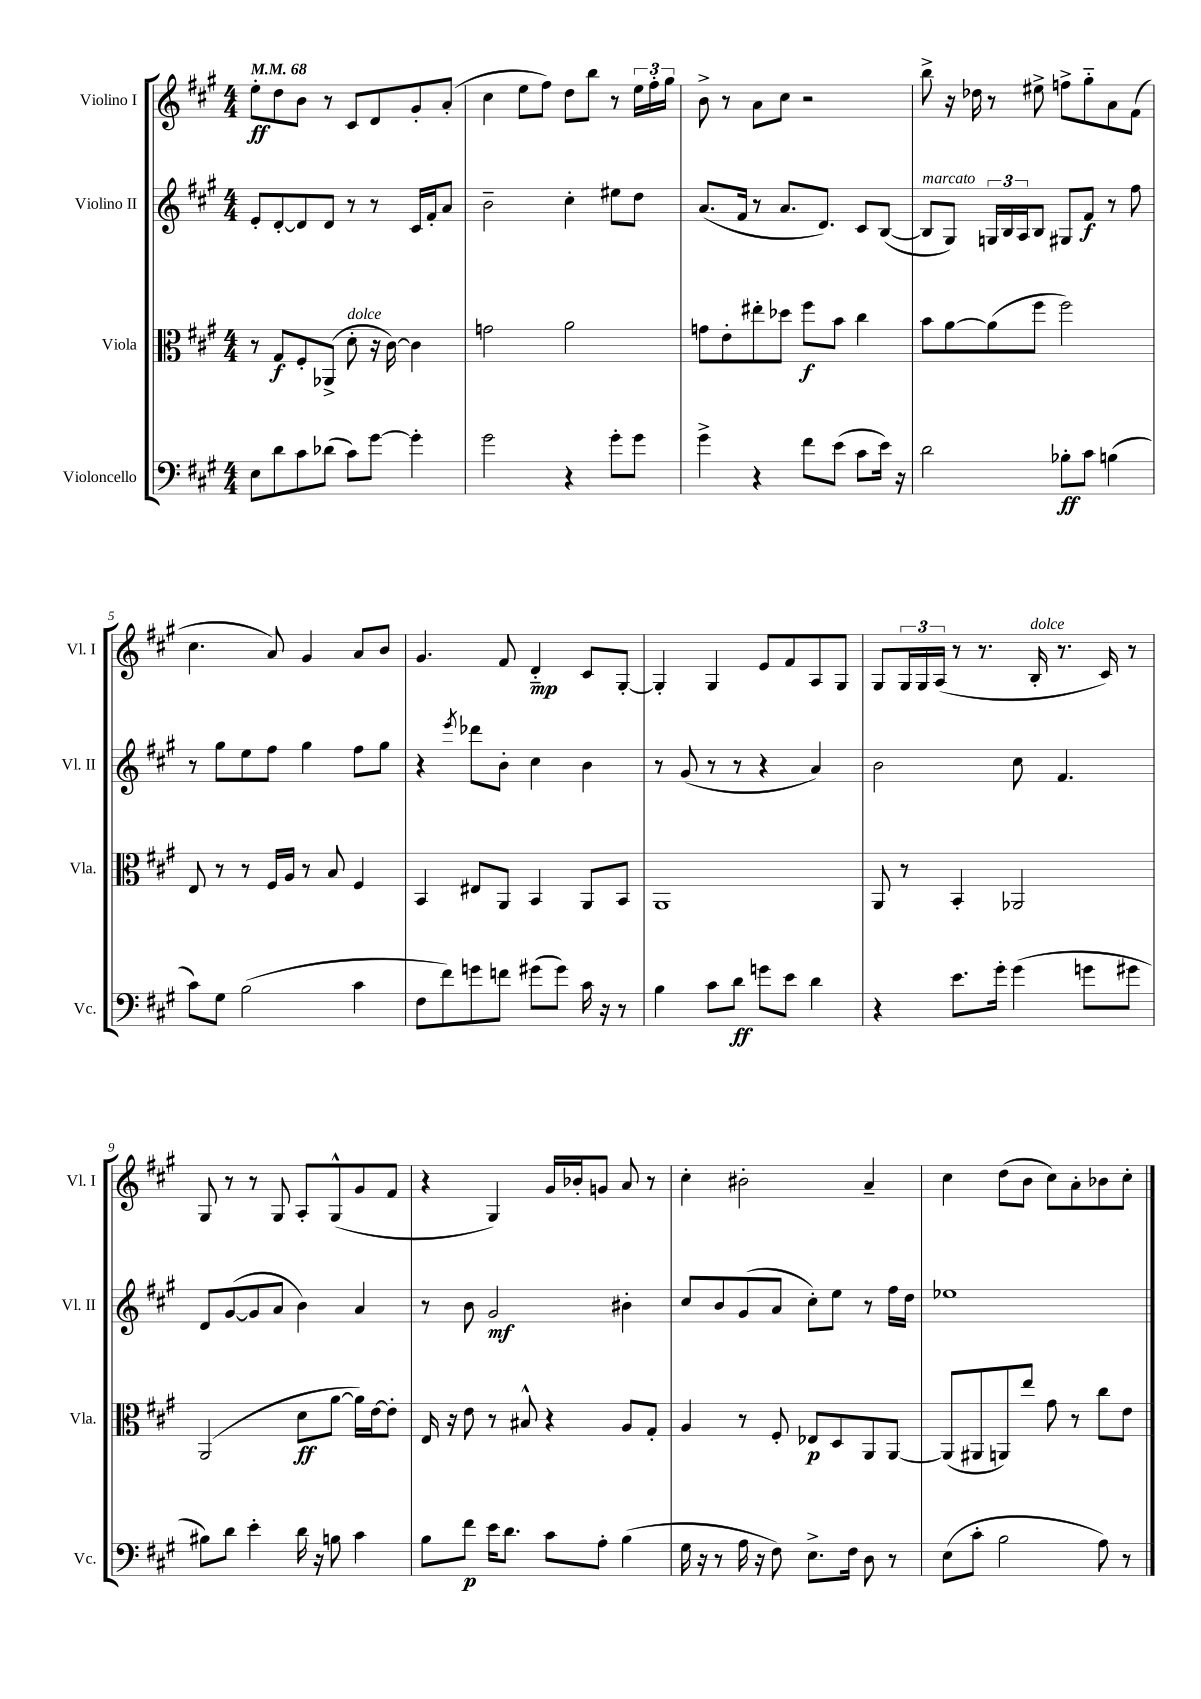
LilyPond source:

<<
\new StaffGroup <<
\new Staff = "s0" \with { instrumentName = "Violino I" shortInstrumentName = "Vl. I" } {
    \clef treble \key a \major \numericTimeSignature \time 4/4 \tempo 4 = 68
    e''8-.\ff d''8 b'8 r8 cis'8 d'8 gis'8-. a'8-.( |
    cis''4 e''8 fis''8) d''8 b''8 r8 \tuplet 3/2 { e''16 fis''16-. gis''16 } |
    b'8-> r8 a'8 cis''8 r2 |
    b''8-> r16 des''16 r8 eis''8-> f''8-> gis''8-_ a'8 fis'8( |
    cis''4. a'8) gis'4 a'8 b'8 |
    gis'4. fis'8 d'4-_\mp cis'8 gis8~-. |
    gis4-. gis4 e'8 fis'8 a8 gis8 |
    gis8 \tuplet 3/2 { gis16 gis16 a16( } r8 r8. b16-.^\markup { \italic "dolce" } r8. cis'16) r8 |
    gis8 r8 r8 gis8 a8-. gis8-^( gis'8 fis'8 |
    r4 gis4) gis'16 bes'16-. g'8 a'8 r8 |
    cis''4-. bis'2-. a'4-- |
    cis''4 d''8( b'8 cis''8) a'8-. bes'8 cis''8-. \bar "|." |
}
\new Staff = "s1" \with { instrumentName = "Violino II" shortInstrumentName = "Vl. II" } {
    \clef treble \key a \major \numericTimeSignature \time 4/4
    e'8-. d'8~-. d'8 d'8 r8 r8 cis'16 fis'16-. a'8 |
    b'2-- cis''4-. eis''8 d''8 |
    a'8.( fis'16 r8 a'8. d'8.) cis'8 b8~( |
    b8^\markup { \italic "marcato" } gis8) \tuplet 3/2 { g16 b16 a16 } b8 gis8 fis'8\f r8 fis''8 |
    r8 gis''8 e''8 fis''8 gis''4 fis''8 gis''8 |
    r4 \acciaccatura { e'''8 } des'''8 b'8-. cis''4 b'4 |
    r8 gis'8( r8 r8 r4 a'4) |
    b'2 cis''8 fis'4. |
    d'8 gis'8~( gis'8 a'8 b'4) a'4 |
    r8 b'8 gis'2\mf bis'4-. |
    cis''8 b'8 gis'8( a'8 cis''8-.) e''8 r8 fis''16 d''16 |
    ees''1 \bar "|." |
}
\new Staff = "s2" \with { instrumentName = "Viola" shortInstrumentName = "Vla." } {
    \clef alto \key a \major \numericTimeSignature \time 4/4
    r8 gis8\f fis8-. aes,8->( d'8-.^\markup { \italic "dolce" } r16 cis'16~) cis'4 |
    g'2 a'2 |
    g'8 e'8-. eis''8-. des''8 fis''8\f b'8 cis''4 |
    b'8 a'8~ a'8( fis''8 fis''2) |
    e8 r8 r8 fis16 a16 r8 b8 fis4 |
    b,4 eis8 a,8 b,4 a,8 b,8 |
    a,1 |
    a,8 r8 b,4-. aes,2 |
    a,2( d'8\ff a'8~ a'16) e'16~ e'8-. |
    e16 r16 e'8 r8 bis8-^ r4 a8 gis8-. |
    a4 r8 fis8-. ees8\p d8 a,8 a,8~ |
    a,8( ais,8 a,8) e''8 gis'8 r8 cis''8 e'8 \bar "|." |
}
\new Staff = "s3" \with { instrumentName = "Violoncello" shortInstrumentName = "Vc." } {
    \clef bass \key a \major \numericTimeSignature \time 4/4
    e8 d'8 cis'8 des'8( cis'8) gis'8~ gis'4-. |
    gis'2 r4 gis'8-. gis'8 |
    gis'4-> r4 fis'8 e'8( cis'8 e'16) r16 |
    d'2 bes8-.\ff cis'8 b4( |
    cis'8) gis8 b2( cis'4 |
    fis8 fis'8) g'8 f'8 gis'8( gis'8) cis'16 r16 r8 |
    b4 cis'8 d'8\ff g'8 e'8 d'4 |
    r4 e'8. gis'16-. gis'4( g'8 gis'8 |
    bis8) d'8 e'4-. d'16 r16 b8 cis'4 |
    b8 fis'8\p e'16 d'8. cis'8 a8-. b4( |
    gis16 r16 r8 a16 r16 fis8) e8.-> fis16 d8 r8 |
    e8( cis'8-. b2 a8) r8 \bar "|." |
}
>>
>>
